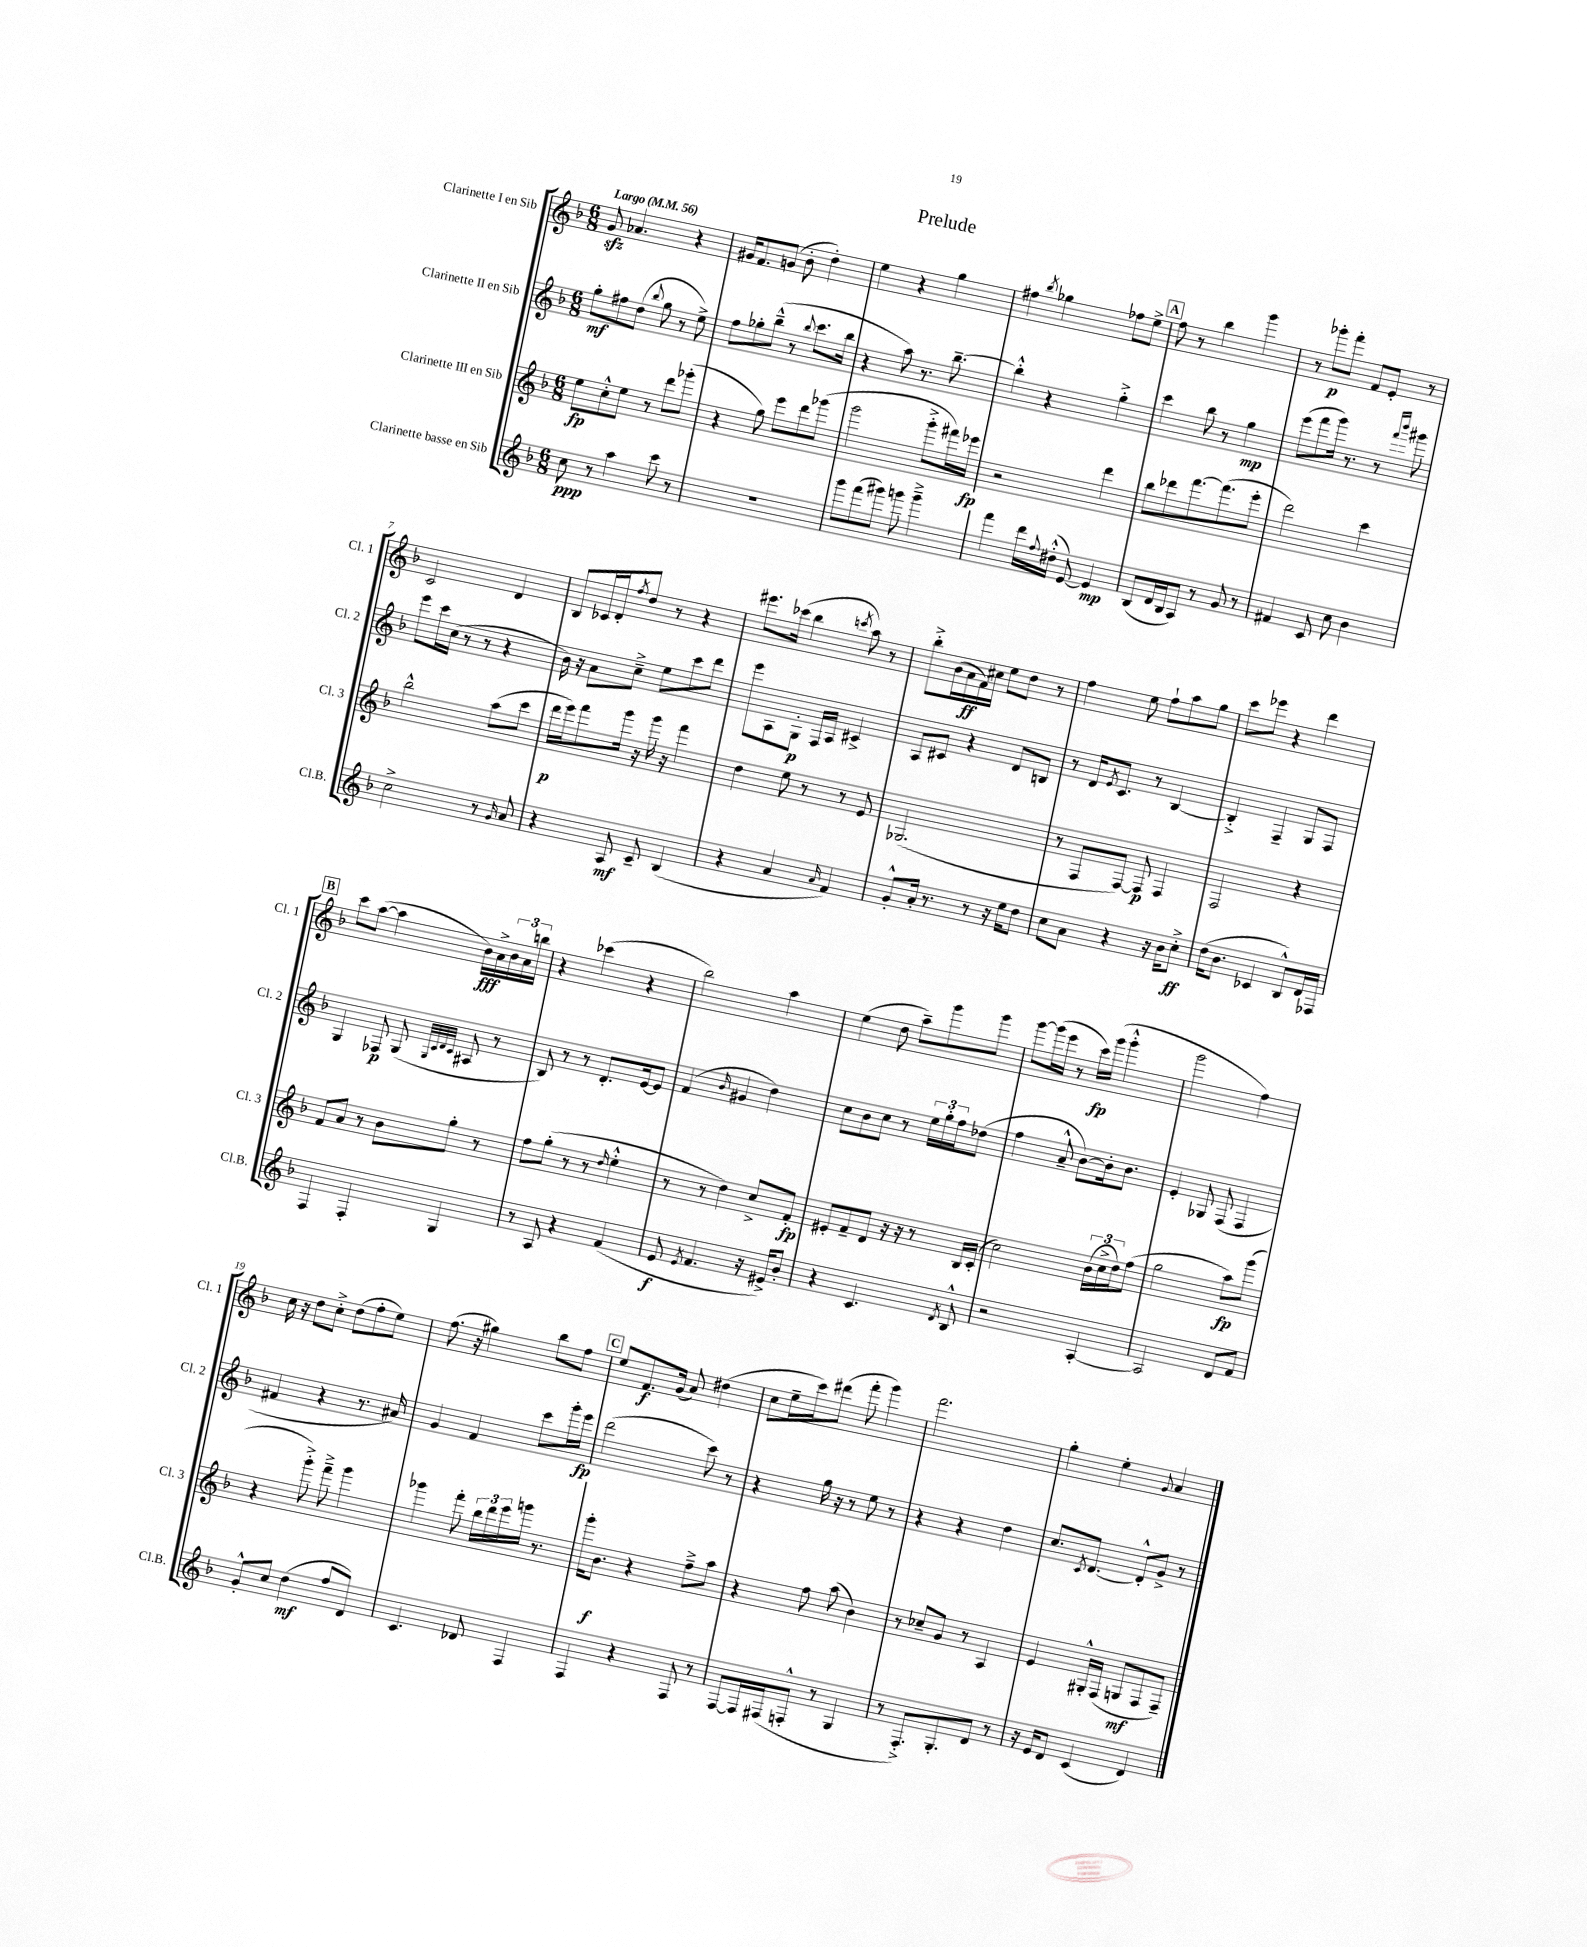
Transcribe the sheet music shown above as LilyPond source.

\header { title = "Prelude" }
<<
\new StaffGroup <<
\new Staff = "s0" \with { instrumentName = "Clarinette I en Sib" shortInstrumentName = "Cl. 1" } {
    \clef treble \key f \major \numericTimeSignature \time 6/8 \tempo "Largo" 4 = 56
    g'8\sfz aes'4. r4 |
    gis'16 f'8. g'8( bes'8-. d''4-.) |
    e''4 r4 g''4 |
    fis''4 \acciaccatura { bes''8 } ges''4 fes''8 e''8-> |
    \mark \markup { \box "A" } f''8 r8 bes''4 g'''4 |
    r8 ges'''8-.\p f'''8-. f'8 e'8-. r8 |
    c'2 d'4 |
    bes8 ces'16 d'16-. \acciaccatura { f''8 } d''8 r8 r4 |
    eis'''8. ces'''16( bes''4 \acciaccatura { c'''8 } a''8) r8 |
    bes''8-.-> bes'16( a'16\ff f'16) cis''16 e''8 d''8 r8 |
    f''4 e''8 f''8-! a''8 g''8 |
    c'''8 ees'''8 r4 d'''4 |
    \mark \markup { \box "B" } c'''8 a''8~( a''4 bes'16\fff) a'16-> \tuplet 3/2 { bes'16 a'16 b''16 } |
    r4 ces'''4( r4 |
    bes''2) a''4 |
    e''4( d''8 a''8--) g'''8 g'''8 |
    g'''8~ g'''16( e'''16 r8 c'''16\fp) g'''16( g'''4-.-^ |
    g'''2 f''4) |
    c''16 r16 d''8 c''8-.-> d''8( f''8-. e''8) |
    f''8.( r16 gis''4) bes''8 f''8 |
    \mark \markup { \box "C" } e''8 f'8.\f g'16( a'8) dis''4( |
    c''8 e''16-- c'''16) dis'''8( f'''8-. g'''4) |
    f'''2. |
    g''4-. e''4-. \appoggiatura { g'8 } a'4 \bar "|." |
}
\new Staff = "s1" \with { instrumentName = "Clarinette II en Sib" shortInstrumentName = "Cl. 2" } {
    \clef treble \key f \major \numericTimeSignature \time 6/8
    g''8-.\mf fis''8 d''8( \appoggiatura { bes''8 } g''8 r8 e''8->) |
    f''8 ges''8-. bes''8---^( r8 \appoggiatura { bes''8 } c'''8. bes''16 |
    r4 a''8) r8. bes''8.~-- |
    bes''4-.-^ r4 g''4-.-> |
    \mark \markup { \box "A" } c'''4 bes''8 r8 g''4\mp |
    e'''8( f'''8 g'''16) r8. r8 \grace { f'''16 bes'''16 } gis'''8 |
    e'''8 c'''16 c''16( r8 r8 r4 |
    bes'16) r16 a'8 c''8---> e''8 c'''8 d'''8 |
    e'''8 a8 g8-.\p f16 a16 cis'4-> |
    a8 cis'8 r4 d'8 b8 |
    r8 d'16 \acciaccatura { e'8 } c'8. r8 bes4~ |
    bes4-.-> f4-- g8 f8 |
    \mark \markup { \box "B" } g4 fes8\p g8( \grace { g32 c'32 d'32 c'32 } ais8 r8 |
    bes8) r8 r8 d'8.-. e'16~ e'8 |
    f'4( \grace { bes'16 } gis'4 d''4) |
    c''8 bes'8 c''8 r8 \tuplet 3/2 { e''16 g''16-. f''16 } des''8( |
    f''4 a'8---^ bes'8~) bes'16-. bes'8. |
    e'4-. ges8 f8( f4 |
    fis'4 r4 r8. ais'16) |
    g'4 f'4 c'''8 g'''16-. e'''16\fp |
    \mark \markup { \box "C" } d'''2( c'''8) r8 |
    r4 g''16 r16 r8 e''8 r8 |
    r4 r4 d''4 |
    c''8. \acciaccatura { c'8 } d'8.~ d'8-.-^ g'8-> r8 \bar "|." |
}
\new Staff = "s2" \with { instrumentName = "Clarinette III en Sib" shortInstrumentName = "Cl. 3" } {
    \clef treble \key f \major \numericTimeSignature \time 6/8
    e''8\fp c''8-.-^ e''8 r8 d'''8 ges'''8-.( |
    r4 g''8) e'''8 d'''8 ges'''8( |
    g'''2 g'''8-.-> fis'''16) ees'''16\fp |
    r2 d'''4 |
    \mark \markup { \box "A" } bes''8 des'''8 f'''8.~ f'''8.( e'''8-. |
    d'''2) c'''4 |
    bes''2-^ a''8( c'''8 |
    d'''16\p e'''16) f'''8 g'''16 r16 g'''16 r16 f'''4 |
    d''4 e''8 r8 r8 e'8 |
    ges2.( |
    r8 f8 f8~) f8\p f4 |
    f2 r4 |
    \mark \markup { \box "B" } f'8 a'8 r8 bes'8 g''8-. r8 |
    f''8 g''8-.( r8 r8 \grace { d''16 } e''4-.-^ |
    r8 r8 d''4) c''8-> f'8-.\fp |
    eis'8-. f'8-- d'8 r16 r16 r8 bes16 c'16-.( |
    c''2) \tuplet 3/2 { bes'16( c''16-> d''16) } f''8( |
    g''2 a''8\fp) g'''8( |
    r4 g'''8-.->) f'''8---> g'''4 |
    ges'''4 f'''8-. \tuplet 3/2 { bes''16 d'''16 e'''16 } g'''16 r8. |
    \mark \markup { \box "C" } g'''16-. bes'8.\f r4 f''8---> a''8 |
    r4 f''8 a''8( bes'4) |
    r8 ces''8-- g'8 r8 a4 |
    e'4 gis16-.-^ f16( g8\mf f8 f8--) \bar "|." |
}
\new Staff = "s3" \with { instrumentName = "Clarinette basse en Sib" shortInstrumentName = "Cl.B." } {
    \clef treble \key f \major \numericTimeSignature \time 6/8
    c''8\ppp r8 a''4 c'''8 r8 |
    R2. |
    g'''8 f'''8( gis'''8) g'''8 g'''4---> |
    f'''4 d'''16 \appoggiatura { f''8 } dis''16-.-^( e'8~) e'4\mp |
    \mark \markup { \box "A" } bes8( d'16 bes16 a8) r8 g'8 r8 |
    fis'4 c'8 c''8 bes'4 |
    c''2-> r8 \grace { g'16 } a'8 |
    r4 a8\mf c'8-- bes4( |
    r4 a'4 \grace { a'16 } f'4) |
    g'8-.-^ a'16-. r8. r8 r16 e''16 d''8 |
    c''8 a'8 r4 r16 bes'16 c''8-.->\ff |
    d''16( bes'8. ces'4 bes8-^) d'16 fes16 |
    \mark \markup { \box "B" } f4 f4-. g4 |
    r8 a8 r4 f'4( |
    e'8\f \acciaccatura { e'8 } f'4. r16 eis'16->) bes'8-. |
    r4 c'4. \acciaccatura { d'8 } bes8-^ |
    r2 a4~-. |
    a2 d'8 f'8 |
    g'8-.-^ c''8 d''4\mf( f''8 d'8) |
    c'4. des'8 f4 |
    \mark \markup { \box "C" } f4 r4 f8 r8 |
    f8~ f16 fis16( f8-.-^ r8 g4 |
    r8 f8.-.->) g8.-. d'8 r8 |
    r16 e'16 d'8 c'4( d'4) \bar "|." |
}
>>
>>
